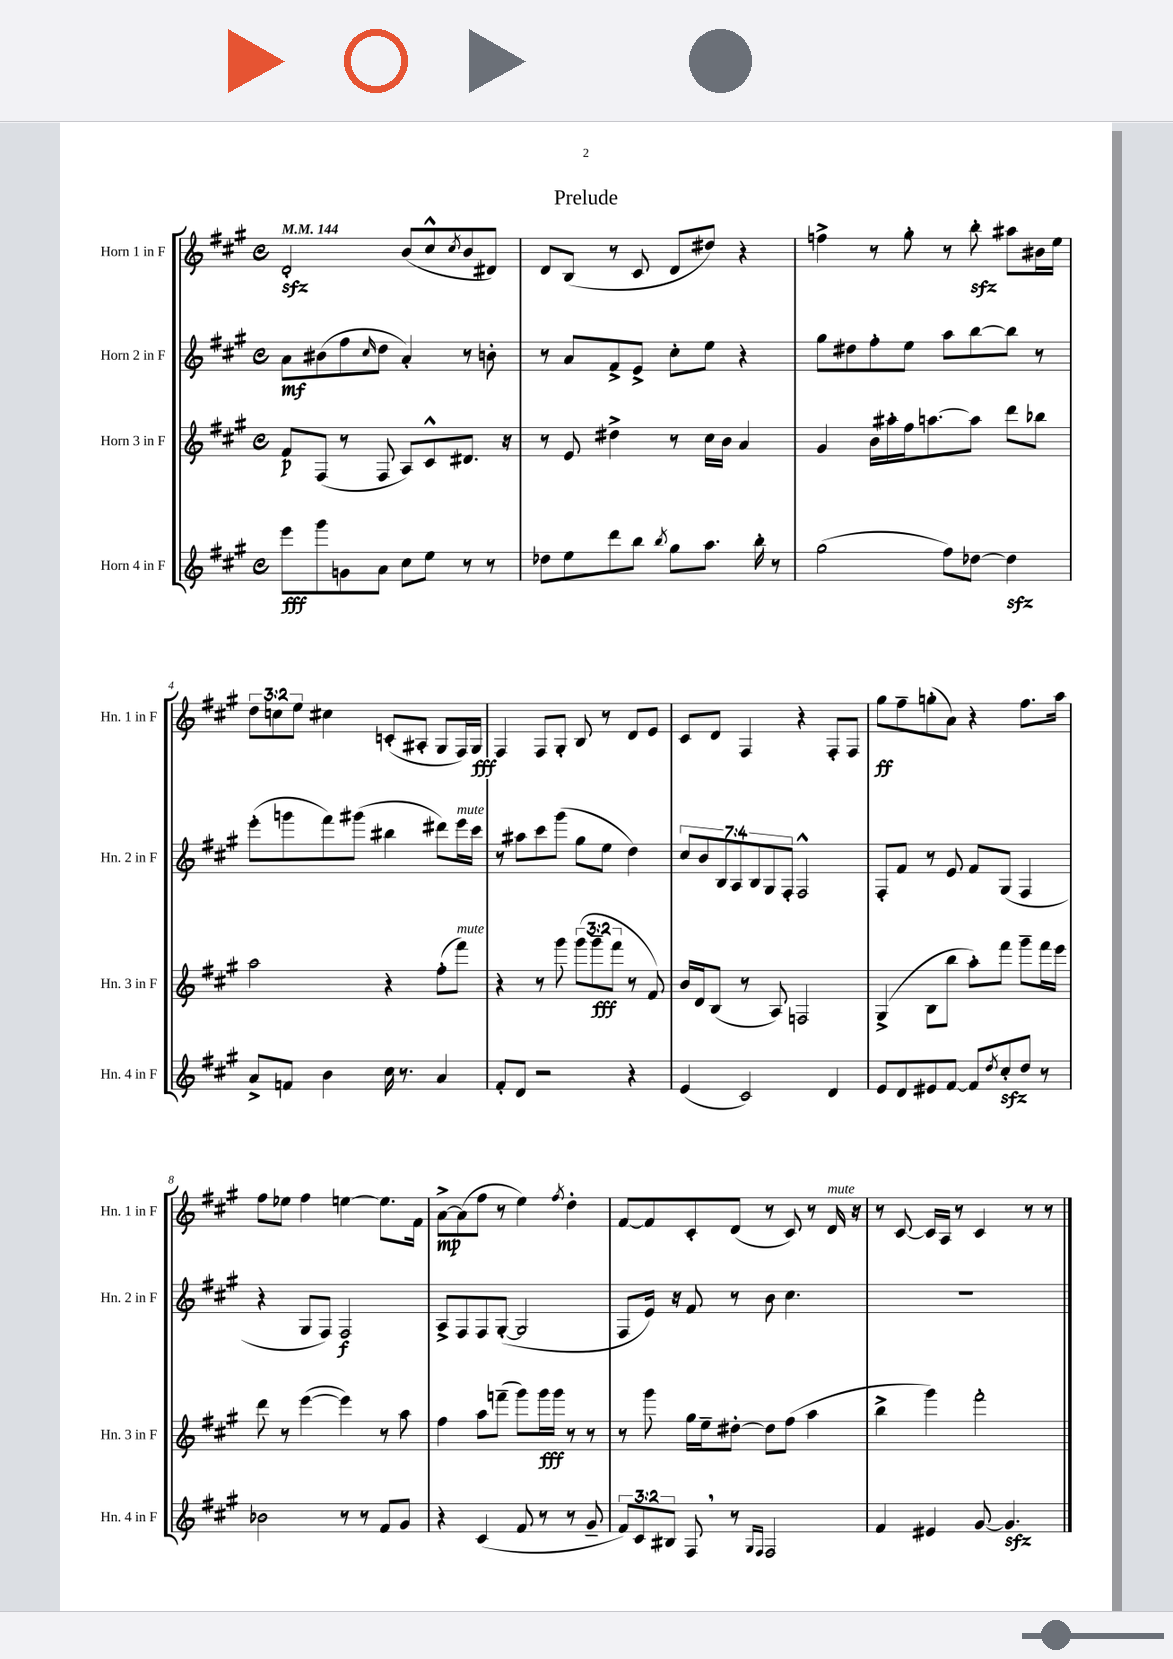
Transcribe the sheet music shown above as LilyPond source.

\header { title = "Prelude" }
<<
\new StaffGroup <<
\new Staff = "s0" \with { instrumentName = "Horn 1 in F" shortInstrumentName = "Hn. 1 in F" } {
    \clef treble \key a \major \defaultTimeSignature \time 4/4 \override Staff.TupletNumber.text = #tuplet-number::calc-fraction-text \tempo 4 = 144
    d'2-.\sfz b'8( cis''8-^ \acciaccatura { cis''8 } b'8 dis'8) |
    d'8 b8( r8 cis'8 d'8 dis''8) r4 |
    f''4-> r8 gis''8-. r8 b''8-.\sfz ais''8 bis'16 e''16 |
    \tuplet 3/2 { d''8 c''8 e''8 } cis''4 c'8-.( ais8-. gis8 fis16) gis16\fff |
    fis4 fis8 gis8-. b8 r8 d'8 e'8 |
    cis'8 d'8 fis4 r4 fis8-. fis8 |
    gis''8\ff fis''8-- g''8-.( a'8) r4 fis''8. a''16 |
    fis''8 ees''8 fis''4 e''4~ e''8. fis'16 |
    a'8~->\mp a'8( fis''8 r8 e''4) \acciaccatura { fis''8 } d''4-. |
    fis'8~ fis'8 cis'8-. d'8( r8 cis'8) r8 d'16^\markup { \italic "mute" } r16 |
    r8 cis'8~ cis'16 a16 r8 cis'4 r8 r8 \bar "|." |
}
\new Staff = "s1" \with { instrumentName = "Horn 2 in F" shortInstrumentName = "Hn. 2 in F" } {
    \clef treble \key a \major \defaultTimeSignature \time 4/4 \override Staff.TupletNumber.text = #tuplet-number::calc-fraction-text
    a'8\mf bis'8( fis''8 \grace { cis''16 } d''8 a'4-.) r8 b'8-. |
    r8 a'8 fis'8-> e'8-> cis''8-. e''8 r4 |
    gis''8 dis''8 fis''8-. e''8 a''8 b''8~ b''8 r8 |
    e'''8-.( g'''8 fis'''8) gis'''8( bis''4 dis'''8) e'''16^\markup { \italic "mute" } cis'''16 |
    r8 ais''8 cis'''8 gis'''8( gis''8 e''8 d''4) |
    \tuplet 7/4 { cis''8 b'8 b8 a8 b8 gis8 fis8-. } fis2-^ |
    fis8-. fis'8 r8 e'8 fis'8 gis8( fis4 |
    r4 gis8 fis8) fis2\f |
    a8-> fis8 fis8 gis8~-.( gis2 |
    fis8 e'16) r16 fis'8 r8 b'8 cis''4. |
    R1 \bar "|." |
}
\new Staff = "s2" \with { instrumentName = "Horn 3 in F" shortInstrumentName = "Hn. 3 in F" } {
    \clef treble \key a \major \defaultTimeSignature \time 4/4 \override Staff.TupletNumber.text = #tuplet-number::calc-fraction-text
    fis'8\p fis8( r8 fis8 a8) cis'8-^ dis'8. r16 |
    r8 e'8 dis''4-> r8 cis''16 b'16 a'4 |
    gis'4 b'16 ais''16-. fis''16 a''8.~ a''8 d'''8 bes''8 |
    a''2 r4 fis''8-.( fis'''8^\markup { \italic "mute" }) |
    r4 r8 gis'''8 \tuplet 3/2 { gis'''8( gis'''8--\fff fis'''8 } r8 fis'8) |
    b'16 d'16 b8( r8 a8) f2 |
    gis4->( b8 b''8 a''8-.) fis'''8 gis'''8-- fis'''16 e'''16 |
    d'''8 r8 e'''4~( e'''4) r8 a''8 |
    fis''4 a''8 f'''8--( gis'''8) gis'''16\fff gis'''16 r8 r8 |
    r8 gis'''8 gis''16 e''16-- dis''8~-. dis''8 fis''8( a''4 |
    b''4-> gis'''4) fis'''2-. \bar "|." |
}
\new Staff = "s3" \with { instrumentName = "Horn 4 in F" shortInstrumentName = "Hn. 4 in F" } {
    \clef treble \key a \major \defaultTimeSignature \time 4/4 \override Staff.TupletNumber.text = #tuplet-number::calc-fraction-text
    e'''8\fff gis'''8 g'8 a'8 cis''8 e''8 r8 r8 |
    des''8 e''8 d'''8 b''8 \acciaccatura { b''8 } gis''8 a''8. b''16-. r8 |
    gis''2( fis''8) des''8~ des''4\sfz |
    a'8-> f'8 b'4 cis''16 r8. a'4 |
    fis'8-. d'8 r2 r4 |
    e'4( cis'2) d'4 |
    e'8 d'8 eis'8 fis'8~ fis'8 \acciaccatura { d''8 } cis''8-.\sfz d''8 r8 |
    bes'2 r8 r8 fis'8 gis'8 |
    r4 cis'4( fis'8 r8 r8 gis'8-- |
    \tuplet 3/2 { fis'8) cis'8 bis8 } fis8 \breathe r8 \grace { gis16 fis16 } fis2 |
    fis'4 eis'4 gis'8~ gis'4.\sfz \bar "|." |
}
>>
>>
